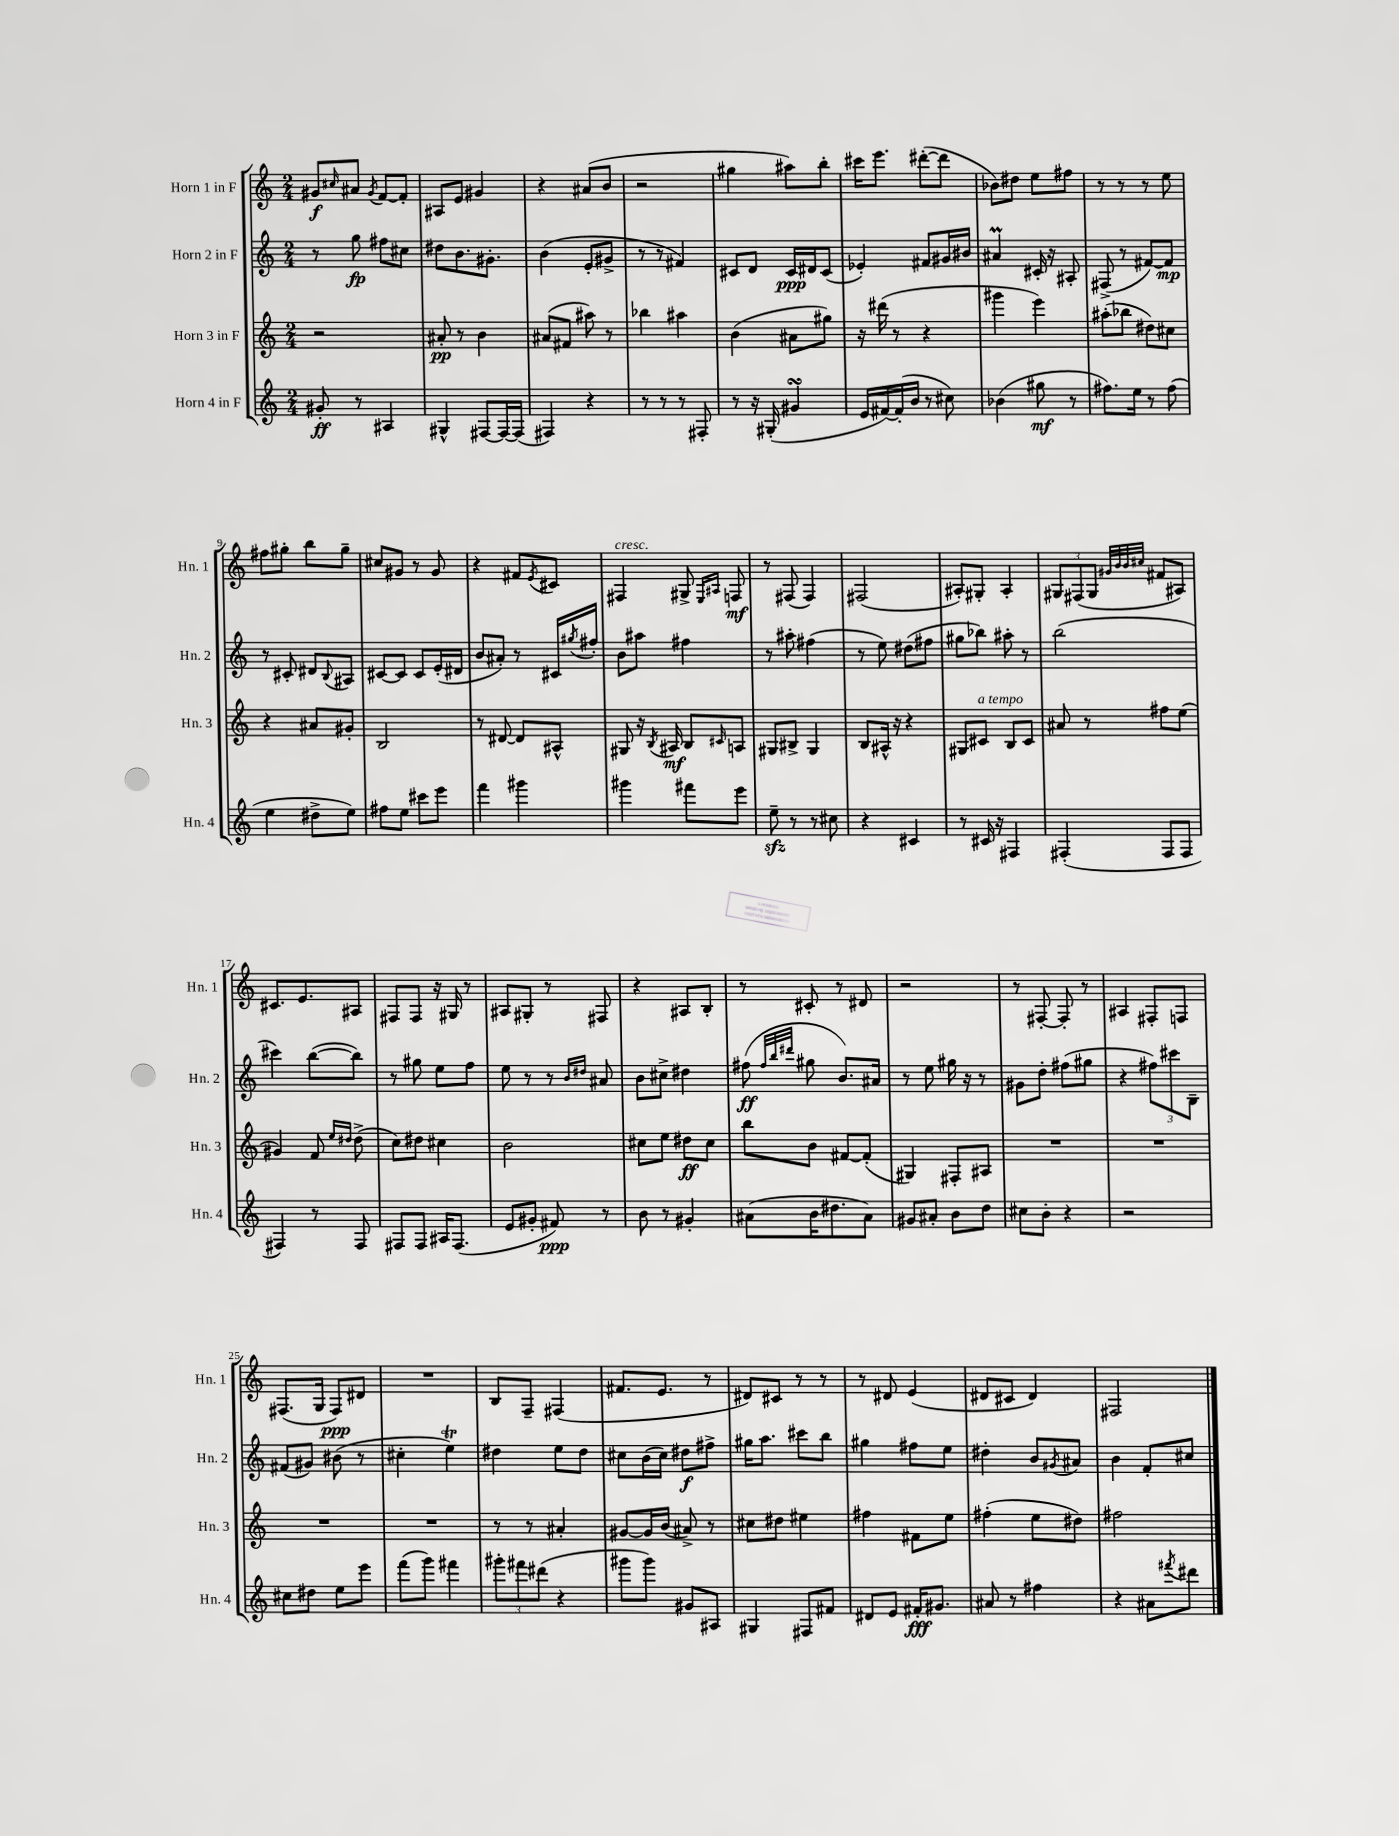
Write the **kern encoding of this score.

**kern	**dynam	**kern	**dynam	**kern	**dynam	**kern	**dynam
*part4	*part4	*part3	*part3	*part2	*part2	*part1	*part1
*staff4	*staff4	*staff3	*staff3	*staff2	*staff2	*staff1	*staff1
*I"Horn 4 in F	*	*I"Horn 3 in F	*	*I"Horn 2 in F	*	*I"Horn 1 in F	*
*I'Hn. 4	*	*I'Hn. 3	*	*I'Hn. 2	*	*I'Hn. 1	*
*clefG2	*	*clefG2	*	*clefG2	*	*clefG2	*
*k[]	*	*k[]	*	*k[]	*	*k[]	*
*M2/4	*	*M2/4	*	*M2/4	*	*M2/4	*
=1	=1	=1	=1	=1	=1	=1	=1
8g#X'/	ff	2r	.	8r	.	8g#X/L	f
.	.	.	.	.	.	16qqcc#X/	.
8r	.	.	.	8gg\	fp	8a#X/J	.
.	.	.	.	.	.	8qg#/	.
4A#X/	.	.	.	8ff#X\L	.	[8f/L	.
.	.	.	.	8cc#X\J	.	8f'/J]	.
=2	=2	=2	=2	=2	=2	=2	=2
4G#X^^/	.	8a#X'/	pp	8dd#X\L	.	8A#X/L	.
.	.	8r	.	8.b\	.	8e/J	.
[8F#X/L	.	4b\	.	.	.	4g#X/	.
.	.	.	.	8.g#X'\J	.	.	.
16F#/L_	.	.	.	.	.	.	.
(16F#/JJ]	.	.	.	.	.	.	.
=3	=3	=3	=3	=3	=3	=3	=3
4F#X/)	.	(8a#X/L	.	(4b\	.	4r	.
.	.	8f#X/J	.	.	.	.	.
4r	.	8aa#X\)	.	8e'/L	.	(8a#X/L	.
.	.	8r	.	8g#X^/J	.	8b/J	.
=4	=4	=4	=4	=4	=4	=4	=4
8r	.	4bb-X\	.	8r	.	2r	.
8r	.	.	.	8r	.	.	.
8r	.	4aa#X\	.	4f#X/)	.	.	.
8F#X'/	.	.	.	.	.	.	.
=5	=5	=5	=5	=5	=5	=5	=5
8r	.	(4b\	.	8c#X/L	.	4gg#X\	.
16r	.	.	.	8d/J	.	.	.
(16G#X'/	.	.	.	.	.	.	.
4g#XsSsS/	.	8a#X\L	.	16c#/LL	ppp	8aa#X\L)	.
.	.	.	.	16d#X/J	.	.	.
.	.	8gg#X\J)	.	(8c#/J	.	8bb'\J	.
=6	=6	=6	=6	=6	=6	=6	=6
16e/LL	.	16r	.	4e-X'/)	.	16ccc#X\KL	.
[16f#X/)	.	(16ddd#X\	.	.	.	8.eee\J	.
(16f#'/]	.	8r	.	.	.	.	.
16b/JJ	.	.	.	.	.	.	.
8r	.	4r	.	8f#X/L	.	([8ddd#X'\L	.
8cc#X\)	.	.	.	16g#X/L	.	8ddd#\J]	.
.	.	.	.	16b#X/JJ	.	.	.
=7	=7	=7	=7	=7	=7	=7	=7
(4b-X\	.	4ggg#X\	.	4a#Xm/	.	8b-X\L)	.
.	.	.	.	.	.	8dd#X\J	.
8gg#X\	mf	4eee\)	.	16c#X'/	.	8ee\L	.
.	.	.	.	16r	.	.	.
8r	.	.	.	8A#X'/	.	8ff#X\J	.
=8	=8	=8	=8	=8	=8	=8	=8
8.ff#X\L)	.	(8aa#X'\L	.	(8F#X^/	.	8r	.
.	.	8bb-X\J	.	8r	.	8r	.
16ee\Jk	.	.	.	.	.	.	.
8r	.	8dd#X\L)	.	[8f#X/L)	.	8r	.
(8ff#\	.	8cc#X\J	.	8f#/J]	mp	8ee\	.
!!LO:LB:g=z
=9	=9	=9	=9	=9	=9	=9	=9
4ee\	.	4r	.	8r	.	8ff#X\L	.
.	.	.	.	8c#X'/	.	8gg#X'\J	.
8dd#X^\L	.	8a#X/L	.	8d#X/L	.	8bb\L	.
.	.	.	.	8qqB/	.	.	.
8ee\J)	.	8g#X'/J	.	8A#X/J	.	8gg#~\J	.
=10	=10	=10	=10	=10	=10	=10	=10
8ff#X\L	.	2B/	.	[8c#X/L	.	8cc#X/L	.
8ee\J	.	.	.	8c#/J]	.	8g#X/J	.
8ccc#X\L	.	.	.	8c#/L	.	8r	.
8eee\J	.	.	.	(16e'/L	.	8g#/	.
.	.	.	.	16d#X/JJ	.	.	.
=11	=11	=11	=11	=11	=11	=11	=11
4fff\	.	8r	.	8b/L	.	4r	.
.	.	[8d#X/	.	8a#X'/J)	.	.	.
4ggg#X\	.	8d#/L]	.	8r	.	8f#X/L	.
.	.	.	.	.	.	8qe/	.
.	.	8A#X^^/J	.	16c#X/LL	.	8c#X/J	.
.	.	.	.	8qgg#X/	.	.	.
.	.	.	.	16ff#X'/JJ	.	.	.
=12	=12	=12	=12	=12	=12	=12	=12
!	!	!	!	!	!	!LO:TX:a:i:t=cresc.	!
4ggg#X\	.	8G#X/	.	8b\L	.	4F#X/	.
.	.	16r	.	8aa#X\J	.	.	.
.	.	8qB/	.	.	.	.	.
.	.	16A#X/	mf	.	.	.	.
8fff#X\L	.	8B/L	.	4ff#X\	.	8G#X^/	.
.	.	.	.	.	.	16qqE/LL	.
.	.	16qqc#X/	.	.	.	16qqA#X/JJ	.
8eee\J	.	8An/J	.	.	.	8Fn/	mf
=13	=13	=13	=13	=13	=13	=13	=13
8eezz~\	.	8G#X/L	.	8r	.	8r	.
8r	.	8B#X^/J	.	8aa#X'\	.	(8F#X/	.
8r	.	4G#/	.	(4ff#X\	.	4F#/)	.
8cc#X\	.	.	.	.	.	.	.
=14	=14	=14	=14	=14	=14	=14	=14
4r	.	8B/L	.	8r	.	(2F#X/	.
.	.	16A#X^^/Jk	.	8ee\)	.	.	.
.	.	16r	.	.	.	.	.
4c#X/	.	4r	.	(8dd#X\L	.	.	.
.	.	.	.	8ff#X\J	.	.	.
=15	=15	=15	=15	=15	=15	=15	=15
8r	.	8G#X/L	.	8gg#X\L	.	8A#X'/L)	.
!	!	!LO:TX:a:i:t=a tempo	!	!	!	!	!
16c#X/	.	8c#X/J	.	8bb-X\J)	.	8G#X'/J	.
16r	.	.	.	.	.	.	.
4F#X/	.	8B/L	.	8aa#X'\	.	4A#'/	.
.	.	8c#/J	.	8r	.	.	.
=16	=16	=16	=16	=16	=16	=16	=16
(4F#X'/	.	8a#X/	.	(2bb\	.	12G#X/L	.
.	.	.	.	.	.	(12F#X/	.
.	.	8r	.	.	.	.	.
.	.	.	.	.	.	12G#/J	.
.	.	.	.	.	.	32qqg#X/LLL	.
.	.	.	.	.	.	32qqb/	.
.	.	.	.	.	.	32qqb/	.
.	.	.	.	.	.	32qqcc#X/JJJ	.
8F#/L	.	8ff#X\L	.	.	.	8f#X/L	.
8F#/J	.	(8ee\J	.	.	.	8A#X/J)	.
!!LO:LB:g=z
=17	=17	=17	=17	=17	=17	=17	=17
4F#X/)	.	4g#X/)	.	4ccc#X\)	.	8.c#X/L	.
.	.	.	.	.	.	8.e/	.
8r	.	8f/	.	([8bb\L	.	.	.
.	.	16qqee/LL	.	.	.	.	.
.	.	16qqdd#X/JJ	.	.	.	.	.
8F#/	.	(8dd#^\	.	8bb\J])	.	8A#X/J	.
=18	=18	=18	=18	=18	=18	=18	=18
8F#X/L	.	8cc\L)	.	8r	.	8F#X/L	.
8F#/J	.	8dd#X\J	.	8gg#X\	.	8F#/J	.
16A#X/KL	.	4cc#X\	.	8ee\L	.	16r	.
(8.F#/J	.	.	.	.	.	16G#X/	.
.	.	.	.	8ff\J	.	8r	.
=19	=19	=19	=19	=19	=19	=19	=19
8e/L	.	2b\	.	8ee\	.	8A#X/L	.
8g#X'/J	.	.	.	8r	.	8G#X'/J	.
8f#X/)	ppp	.	.	8r	.	8r	.
.	.	.	.	16qqb/LL	.	.	.
.	.	.	.	16qqdd#X/JJ	.	.	.
8r	.	.	.	8a#X/	.	8F#X/	.
=20	=20	=20	=20	=20	=20	=20	=20
8b\	.	8cc#X\L	.	8b\L	.	4r	.
8r	.	8ee\J	.	8cc#X^\J	.	.	.
4g#X'/	.	8dd#X\L	ff	4dd#X\	.	8A#X/L	.
.	.	8cc#\J	.	.	.	8B'/J	.
=21	=21	=21	=21	=21	=21	=21	=21
(8a#X\L	.	8bb\L	.	(8ff#X\	ff	8r	.
.	.	.	.	32qqff#/LLL	.	.	.
.	.	.	.	32qqbb/	.	.	.
.	.	.	.	32qqddd#X/JJJ	.	.	.
16b\K	.	8b\J	.	8gg#X\	.	8c#X'/	.
8.dd#X\	.	.	.	.	.	.	.
.	.	[8f#X/L	.	8.b/L)	.	8r	.
8a#\J)	.	(8f#'/J]	.	.	.	8d#X/	.
.	.	.	.	16a#X/Jk	.	.	.
=22	=22	=22	=22	=22	=22	=22	=22
8g#X/L	.	4G#X/)	.	8r	.	2r	.
8a#X'/J	.	.	.	8ee\	.	.	.
8b\L	.	8F#X'/L	.	16gg#X\	.	.	.
.	.	.	.	16r	.	.	.
8dd\J	.	8A#X/J	.	8r	.	.	.
=23	=23	=23	=23	=23	=23	=23	=23
8cc#X\L	.	2r	.	8g#X\L	.	8r	.
8b'\J	.	.	.	8dd'\J	.	[8F#X'/	.
4r	.	.	.	(8ff#X\L	.	8F#'/]	.
.	.	.	.	8gg#X\J	.	8r	.
=24	=24	=24	=24	=24	=24	=24	=24
2r	.	2r	.	4r	.	4A#X/	.
.	.	.	.	12ff#X\L)	.	8F#X'/L	.
.	.	.	.	12ccc#X\	.	.	.
.	.	.	.	.	.	8Fn/J	.
.	.	.	.	12B~\J	.	.	.
!!LO:LB:g=z
=25	=25	=25	=25	=25	=25	=25	=25
8cc#X\L	.	2r	.	(8f#X/L	.	(8.F#X/L	.
8dd#X\J	.	.	.	8g#X/J)	.	.	.
.	.	.	.	.	.	16G/Jk	.
8ee\L	.	.	.	(8b#X\	.	8F#/L)	ppp
8eee\J	.	.	.	8r	.	8d#X/J	.
=26	=26	=26	=26	=26	=26	=26	=26
(8fff\L	.	2r	.	4cc#X'\	.	2r	.
8ggg\J)	.	.	.	.	.	.	.
4fff#X\	.	.	.	4eet\)	.	.	.
=27	=27	=27	=27	=27	=27	=27	=27
12ggg#X'\L	.	8r	.	4dd#X\	.	8B/L	.
12fff#X\	.	.	.	.	.	.	.
.	.	8r	.	.	.	8F~/J	.
(12ddd#X\J	.	.	.	.	.	.	.
4r	.	4a#X'/	.	8ee\L	.	(4F#X/	.
.	.	.	.	8dd#\J	.	.	.
=28	=28	=28	=28	=28	=28	=28	=28
8ggg#X\L	.	[8g#X/L	.	8cc#X\L	.	8.f#X/L	.
8ggg#\J)	.	16g#/L]	.	(16b\L	.	.	.
.	.	(16b/JJ	.	16cc#\JJ)	.	8.e/J	.
8g#X/L	.	8a#X^/)	.	8dd#X\L	f	.	.
8A#X/J	.	8r	.	8ff#X^\J	.	8r	.
=29	=29	=29	=29	=29	=29	=29	=29
4G#X/	.	8cc#X\L	.	16gg#X\KL	.	8d#X/L)	.
.	.	.	.	8.aa\J	.	.	.
.	.	8dd#X\J	.	.	.	8c#X/J	.
8F#X/L	.	4ee#X\	.	8ccc#X\L	.	8r	.
8f#X/J	.	.	.	8bb\J	.	8r	.
=30	=30	=30	=30	=30	=30	=30	=30
8d#X/L	.	4ff#X\	.	4gg#X\	.	8r	.
8e/J	.	.	.	.	.	8d#X/	.
16f#X'/KL	fff	8f#X\L	.	8ff#X\L	.	(4e/	.
8.g#X/J	.	.	.	.	.	.	.
.	.	8ee\J	.	8ee\J	.	.	.
=31	=31	=31	=31	=31	=31	=31	=31
8a#X/	.	(4ff#X'\	.	4dd#X'\	.	8d#X/L	.
8r	.	.	.	.	.	8c#X/J	.
4ff#X\	.	8ee\L	.	8b/L	.	4d#/)	.
.	.	.	.	8qg#X/	.	.	.
.	.	8dd#X\J)	.	8a#X/J	.	.	.
=32	=32	=32	=32	=32	=32	=32	=32
4r	.	2ff#X\	.	4b\	.	2F#X/	.
8a#X\L	.	.	.	8f'/L	.	.	.
8qfff#X/	.	.	.	.	.	.	.
8ddd#X\J	.	.	.	8cc#X/J	.	.	.
==	==	==	==	==	==	==	==
*-	*-	*-	*-	*-	*-	*-	*-
